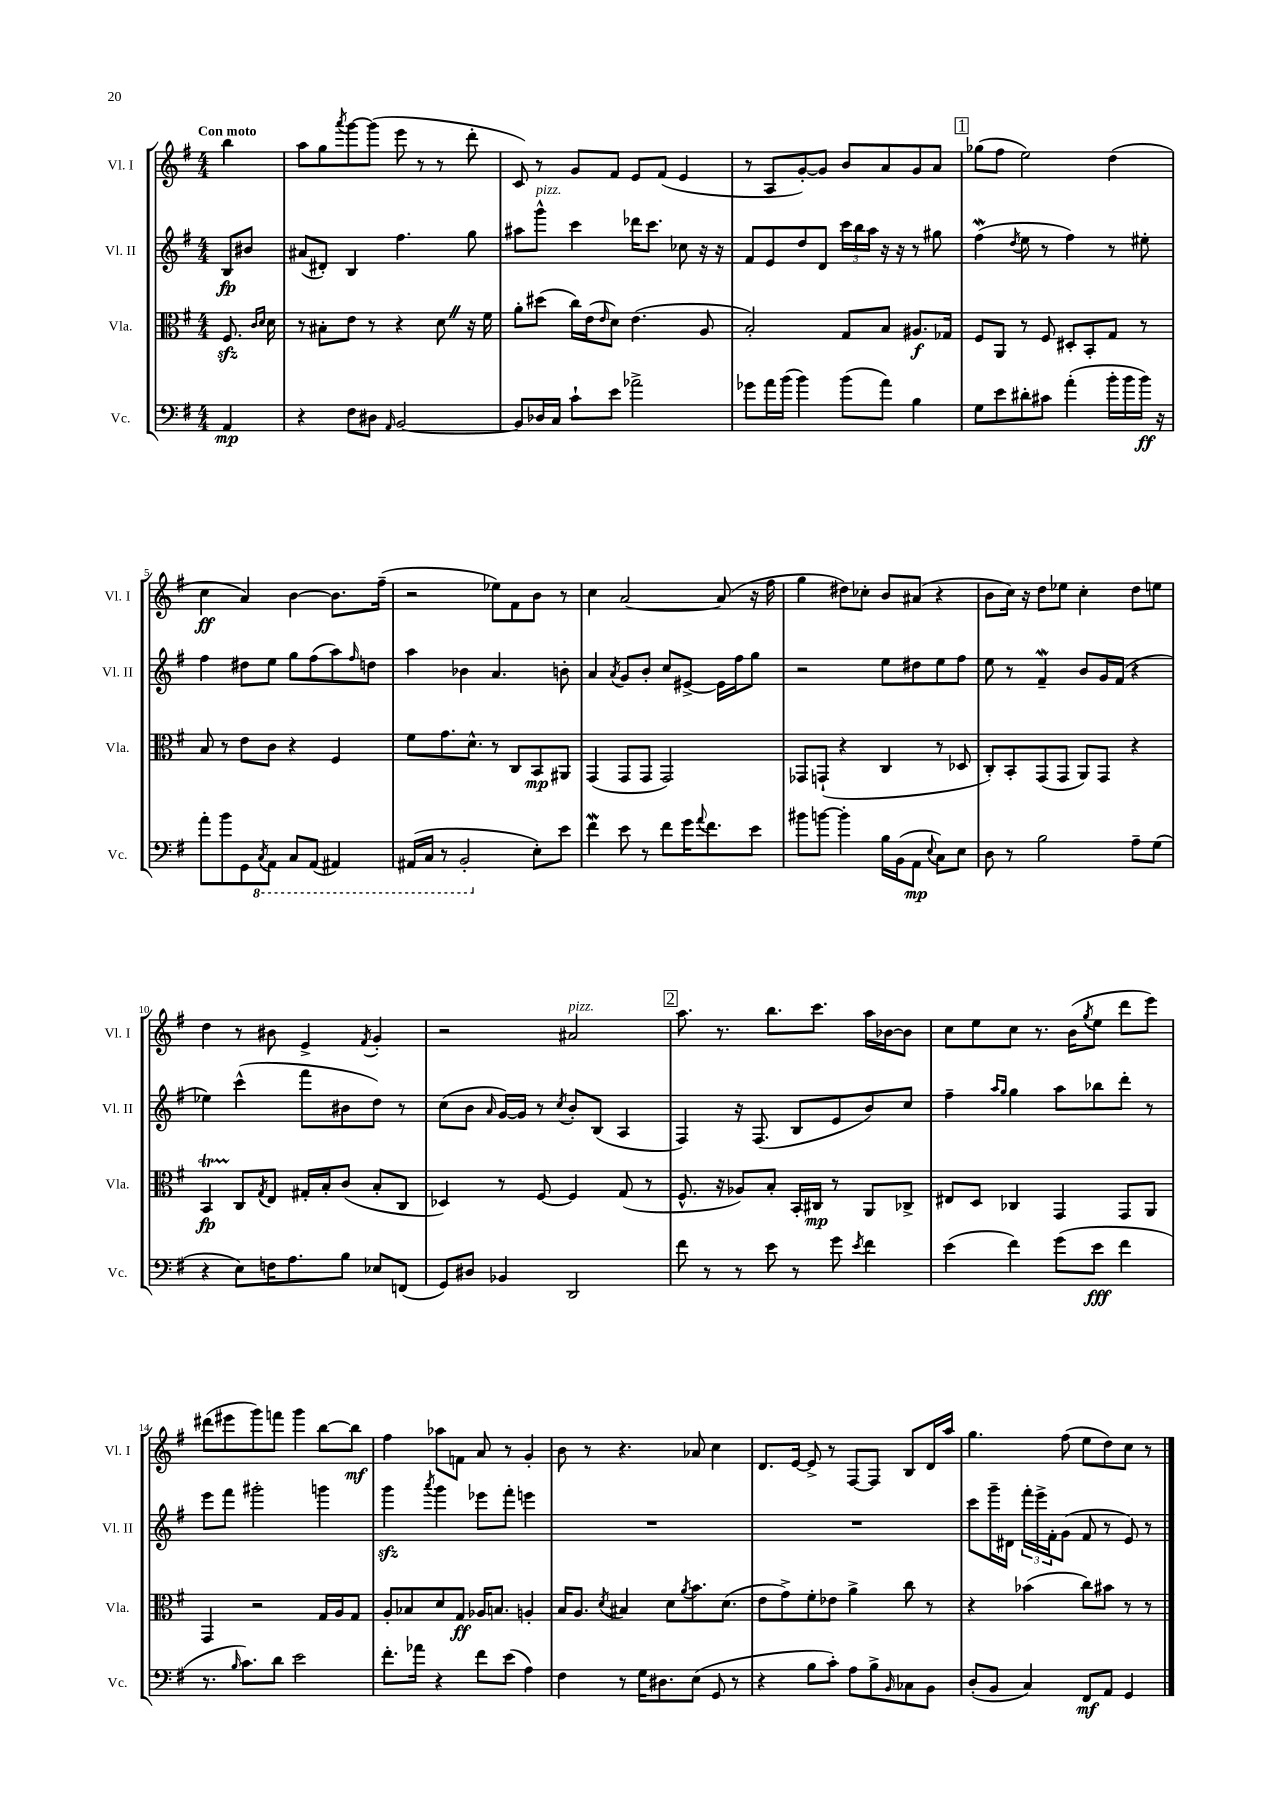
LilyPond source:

<<
\new StaffGroup <<
\new Staff = "s0" \with { instrumentName = "Vl. I" shortInstrumentName = "Vl. I" } {
    \clef treble \key g \major \numericTimeSignature \time 4/4 \partial 4 \tempo "Con moto"
    b''4 |
    a''8 g''8 \acciaccatura { a'''8 } g'''8~ g'''8( e'''8 r8 r8 d'''8-. |
    c'8) r8 g'8 fis'8 e'8 fis'8( e'4 |
    r8 a8 g'8~-.) g'8 b'8 a'8 g'8 a'8 |
    \mark \markup { \box "1" } ges''8( fis''8 e''2) d''4( |
    c''4\ff a'4) b'4~ b'8. fis''16--( |
    r2 ees''8) fis'8 b'8 r8 |
    c''4 a'2~ a'8( r16 fis''16 |
    g''4 dis''8) ces''8-. b'8 ais'8( r4 |
    b'8 c''16) r16 d''8 ees''8 c''4-. d''8 e''8 |
    d''4 r8 bis'8 e'4-> \acciaccatura { fis'8 } g'4-. |
    r2 ais'2^\markup { \italic "pizz." } |
    \mark \markup { \box "2" } a''8. r8. b''8. c'''8. a''16 bes'16~ bes'8 |
    c''8 e''8 c''8 r8. b'16( \acciaccatura { g''8 } e''8 d'''8 e'''8) |
    dis'''8( eis'''8 g'''8) f'''8 g'''4 b''8~ b''8\mf |
    fis''4 aes''8 f'8 a'8 r8 g'4-. |
    b'8 r8 r4. aes'8 c''4 |
    d'8. e'16~ e'8-> r8 fis8~ fis8 b8 d'16 a''16 |
    g''4. fis''8( e''8 d''8) c''8 r8 \bar "|." |
}
\new Staff = "s1" \with { instrumentName = "Vl. II" shortInstrumentName = "Vl. II" } {
    \clef treble \key g \major \numericTimeSignature \time 4/4 \partial 4
    b8\fp bis'8 |
    ais'8( dis'8-.) b4 fis''4. g''8 |
    ais''8 g'''8-^^\markup { \italic "pizz." } c'''4 des'''16 c'''8. ces''8 r16 r16 |
    fis'8 e'8 d''8 d'8 \tuplet 3/2 { c'''16 b''16 a''16 } r16 r16 r8 gis''8 |
    \mark \markup { \box "1" } fis''4\mordent( \acciaccatura { d''8 } e''8 r8 fis''4) r8 eis''8-. |
    fis''4 dis''8 e''8 g''8 fis''8( a''8) \grace { fis''16 } d''8 |
    a''4 bes'4 a'4. b'8-. |
    a'4 \acciaccatura { a'8 } g'8 b'8-. c''8 eis'8~-> eis'16 fis''16 g''8 |
    r2 e''8 dis''8 e''8 fis''8 |
    e''8 r8 fis'4--\mordent b'8 g'16 fis'16( r4 |
    ees''4) c'''4-^( fis'''8 bis'8 d''8) r8 |
    c''8( b'8 \grace { a'16 } g'16~) g'16 r8 \acciaccatura { c''8 } b'8-. b8( a4 |
    \mark \markup { \box "2" } fis4) r16 fis8.( b8 e'8 b'8) c''8 |
    fis''4-- \grace { a''16 g''16 } g''4 a''8 bes''8 d'''8-. r8 |
    e'''8 fis'''8 gis'''2-. g'''4 |
    g'''4\sfz \acciaccatura { a'''8 } g'''4 ees'''8 fis'''8-. e'''4 |
    R1 |
    R1 |
    c'''8 g'''16-- dis'16 \tuplet 3/2 { fis'''16-. e'''16-> fis'16-. } g'8( fis'8 r8 e'8) r8 \bar "|." |
}
\new Staff = "s2" \with { instrumentName = "Vla." shortInstrumentName = "Vla." } {
    \clef alto \key g \major \numericTimeSignature \time 4/4 \partial 4
    fis8.\sfz \grace { c'16 d'16 } d'16 |
    r8 bis8-. e'8 r8 r4 d'8 \once \override BreathingSign.text = \markup { \musicglyph "scripts.caesura.straight" } \breathe r16 fis'16 |
    a'8-. dis''8( c''16) e'16( \grace { e'16 } d'8) e'4.( a8 |
    b2-.) g8 b8 ais8.\f ges16 |
    \mark \markup { \box "1" } fis8 a,8 r8 fis8 dis8-. b,8-. g8 r8 |
    b8 r8 e'8 c'8 r4 fis4 |
    fis'8 g'8. d'8.-^ r8 c8 b,8\mp ais,8 |
    g,4( g,8 g,8 g,2) |
    ges,8 g,8-!( r4 c4 r8 des8 |
    c8-.) b,8-. g,8( g,8 a,8) g,8 r4 |
    b,4\startTrillSpan\fp c8\stopTrillSpan \acciaccatura { g8 } e8 gis16-. b16-. c'8( b8-. c8 |
    des4) r8 fis8~ fis4 g8( r8 |
    \mark \markup { \box "2" } fis8.-^ r16 aes8) b8-. b,16-. cis16\mp r8 a,8 ces8-> |
    eis8 d8 ces4 g,4 g,8 a,8 |
    g,4 r2 g16 a16 g8 |
    a8-. bes8 d'8 g8\ff aes16 b8. a4-. |
    b16 a8. \acciaccatura { d'8 } bis4 d'8 \acciaccatura { a'8 } b'8. d'8.( |
    e'8 g'8->) fis'8-. ees'8 a'4-> c''8 r8 |
    r4 bes'4( c''8) bis'8 r8 r8 \bar "|." |
}
\new Staff = "s3" \with { instrumentName = "Vc." shortInstrumentName = "Vc." } {
    \clef bass \key g \major \numericTimeSignature \time 4/4 \partial 4
    a,4\mp |
    r4 fis8 dis8 \grace { a,16 } b,2~ |
    b,8 des16 c16 c'8-! e'8 aes'2-> |
    ges'8 a'16 b'16( b'4) b'8( a'8) b4 |
    \mark \markup { \box "1" } g8 e'8 dis'8-. cis'8 a'4-.( b'16-. b'16 b'16\ff) r16 |
    a'8-. b'8 g,8 \ottava #-1 \acciaccatura { c,8 } a,,8 c,8 a,,8( ais,,4) |
    ais,,16( c,16 r8 b,,2-. \ottava #0 e8-.) e'8 |
    fis'4\mordent e'8 r8 fis'8 g'16 \appoggiatura { a'8 } fis'8. e'8 |
    bis'8 b'8~ b'4-. b16 b,16( a,8\mp \appoggiatura { e8 } c8) e8 |
    d8 r8 b2 a8-- g8( |
    r4 e8) f16 a8. b8 ees8 f,8( |
    g,8) dis8 bes,4 d,2 |
    \mark \markup { \box "2" } fis'8 r8 r8 e'8 r8 g'8 \acciaccatura { e'8 } fis'4 |
    e'4( fis'4) g'8( e'8\fff fis'4 |
    r8. \grace { b16 } c'8.) d'8 e'2 |
    fis'8.-. aes'16 r4 fis'8 e'8( a4) |
    fis4 r8 g16 dis8. e8( g,8 r8 |
    r4 b8 c'8-.) a8 b8-> \grace { b,16 } ces8 b,8 |
    d8-.( b,8 c4) fis,8\mf a,8 g,4 \bar "|." |
}
>>
>>
